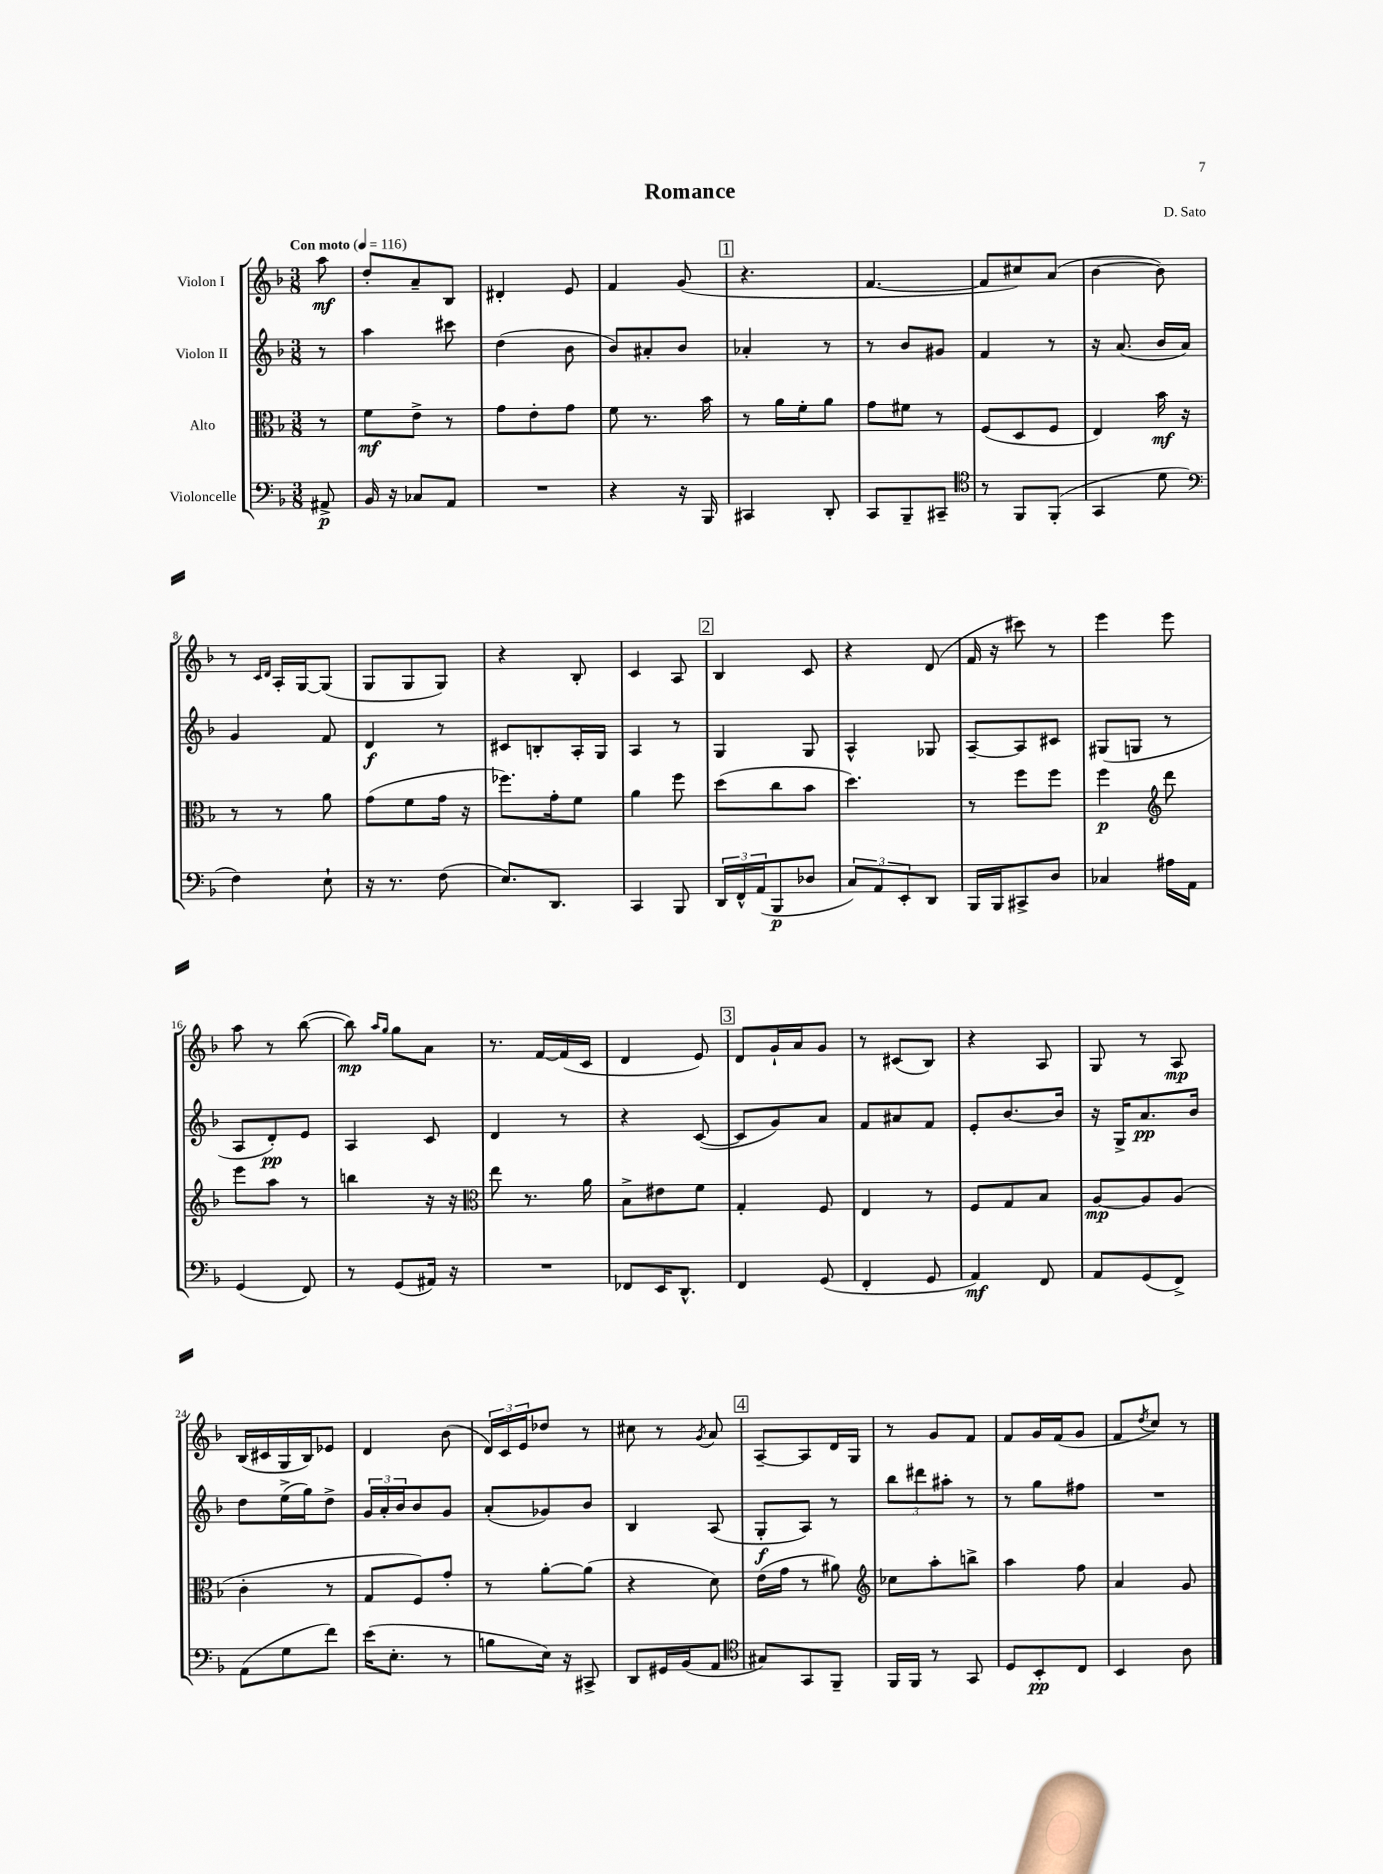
\header { title = "Romance" composer = "D. Sato" }
<<
\new StaffGroup <<
\new Staff = "s0" \with { instrumentName = "Violon I" } {
    \clef treble \key f \major \numericTimeSignature \time 3/8 \partial 8 \tempo "Con moto" 4 = 116
    a''8\mf |
    d''8-. a'8-- bes8 |
    dis'4-. e'8 |
    f'4 g'8( |
    \mark \markup { \box "1" } r4. |
    f'4.~ |
    f'8 cis''8) a'8( |
    bes'4~ bes'8) |
    r8 \grace { c'16 d'16 } a16-. g16~ g8( |
    g8 g8 g8) |
    r4 bes8-. |
    c'4 a8 |
    \mark \markup { \box "2" } bes4 c'8 |
    r4 d'8( |
    f'16 r16 cis'''8) r8 |
    e'''4 e'''8 |
    a''8 r8 bes''8~( |
    bes''8\mp) \grace { a''16 g''16 } g''8 a'8 |
    r8. f'16~ f'16( c'16 |
    d'4 e'8) |
    \mark \markup { \box "3" } d'8 g'16-! a'16 g'8 |
    r8 cis'8( bes8) |
    r4 a8 |
    g8 r8 a8\mp |
    bes16( cis'16 g16 bes16) ees'8 |
    d'4 bes'8( |
    \tuplet 3/2 { d'16) c'16 e'16 } des''8 r8 |
    cis''8 r8 \acciaccatura { g'8 } a'8 |
    \mark \markup { \box "4" } a8~-- a8 d'16 g16 |
    r8 g'8 f'8 |
    f'8 g'16 f'16( g'8 |
    f'8 \acciaccatura { d''8 } c''8) r8 \bar "|." |
}
\new Staff = "s1" \with { instrumentName = "Violon II" } {
    \clef treble \key f \major \numericTimeSignature \time 3/8 \partial 8
    r8 |
    a''4 cis'''8 |
    d''4( bes'8 |
    bes'8) ais'8-. bes'8 |
    \mark \markup { \box "1" } aes'4-. r8 |
    r8 bes'8 gis'8 |
    f'4 r8 |
    r16 a'8.( bes'16 a'16) |
    g'4 f'8 |
    d'4\f r8 |
    cis'8 b8-. a16-. g16 |
    a4 r8 |
    \mark \markup { \box "2" } g4 g8 |
    a4-^ ges8 |
    a8~-- a8 cis'8 |
    gis8( g8 r8 |
    a8 d'8-.\pp) e'8 |
    a4 c'8 |
    d'4 r8 |
    r4 c'8~( |
    \mark \markup { \box "3" } c'8 g'8) a'8 |
    f'8 ais'8 f'8 |
    e'8-. bes'8.~ bes'16 |
    r16 g16-> a'8.\pp bes'16 |
    d''8 e''16->( g''16) d''8-> |
    \tuplet 3/2 { g'16 a'16-. bes'16 } bes'8 g'8 |
    a'8-.( ges'8) bes'8 |
    bes4 a8( |
    \mark \markup { \box "4" } g8-.\f a8) r8 |
    \tuplet 3/2 { bes''8 dis'''8 ais''8-. } r8 |
    r8 g''8 fis''8 |
    R4. \bar "|." |
}
\new Staff = "s2" \with { instrumentName = "Alto" } {
    \clef alto \key f \major \numericTimeSignature \time 3/8 \partial 8
    r8 |
    f'8\mf e'8-> r8 |
    g'8 e'8-. g'8 |
    f'8 r8. bes'16 |
    \mark \markup { \box "1" } r8 a'16 f'16-. a'8 |
    g'8 fis'8 r8 |
    f8( d8 f8 |
    e4) bes'16\mf r16 |
    r8 r8 a'8 |
    g'8( f'8 g'16 r16 |
    fes''8.) g'16-. f'8 |
    a'4 f''8 |
    \mark \markup { \box "2" } d''8( c''8 bes'8 |
    d''4.) |
    r8 f''8 f''8 |
    f''4\p \clef treble d'''8 |
    e'''8 a''8 r8 |
    b''4 r16 r16 |
    \clef alto e''8 r8. a'16 |
    bes8-> eis'8 f'8 |
    \mark \markup { \box "3" } g4-. f8 |
    e4 r8 |
    f8 g8 bes8 |
    a8~\mp a8 a8( |
    c'4-. r8 |
    g8 f8) g'8-. |
    r8 a'8~-. a'8( |
    r4 d'8) |
    \mark \markup { \box "4" } e'16( g'16 r8 ais'8) |
    \clef treble ces''8 a''8-. b''8-> |
    a''4 f''8 |
    a'4 g'8 \bar "|." |
}
\new Staff = "s3" \with { instrumentName = "Violoncelle" } {
    \clef bass \key f \major \numericTimeSignature \time 3/8 \partial 8
    ais,8->\p |
    bes,16 r16 ces8 a,8 |
    R4. |
    r4 r16 bes,,16 |
    \mark \markup { \box "1" } cis,4 d,8-. |
    c,8 bes,,8-- cis,8-- |
    \clef tenor r8 f,8 f,8-.( |
    g,4 d'8 |
    \clef bass f4) e8-! |
    r16 r8. f8( |
    e8.) d,8. |
    c,4 bes,,8 |
    \mark \markup { \box "2" } \tuplet 3/2 { d,16 f,16-^ a,16( } bes,,8\p des8 |
    \tuplet 3/2 { c8) a,8 e,8-. } d,8 |
    bes,,16 bes,,16 cis,8-> d8 |
    ces4 ais16 a,16 |
    g,4( f,8) |
    r8 g,8( ais,16) r16 |
    R4. |
    fes,8 e,16 d,8.-^ |
    \mark \markup { \box "3" } f,4 g,8( |
    f,4-. g,8 |
    a,4\mf) f,8 |
    a,8 g,8( f,8->) |
    a,8( g8 f'8) |
    e'16( e8.-. r8 |
    b8 e16) r16 cis,8-> |
    d,8 gis,16 bes,16( a,8 |
    \mark \markup { \box "4" } \clef tenor gis8) g,8 f,8-- |
    f,16 f,16 r8 g,8 |
    d8 bes,8-.\pp c8 |
    bes,4 a8 \bar "|." |
}
>>
>>
